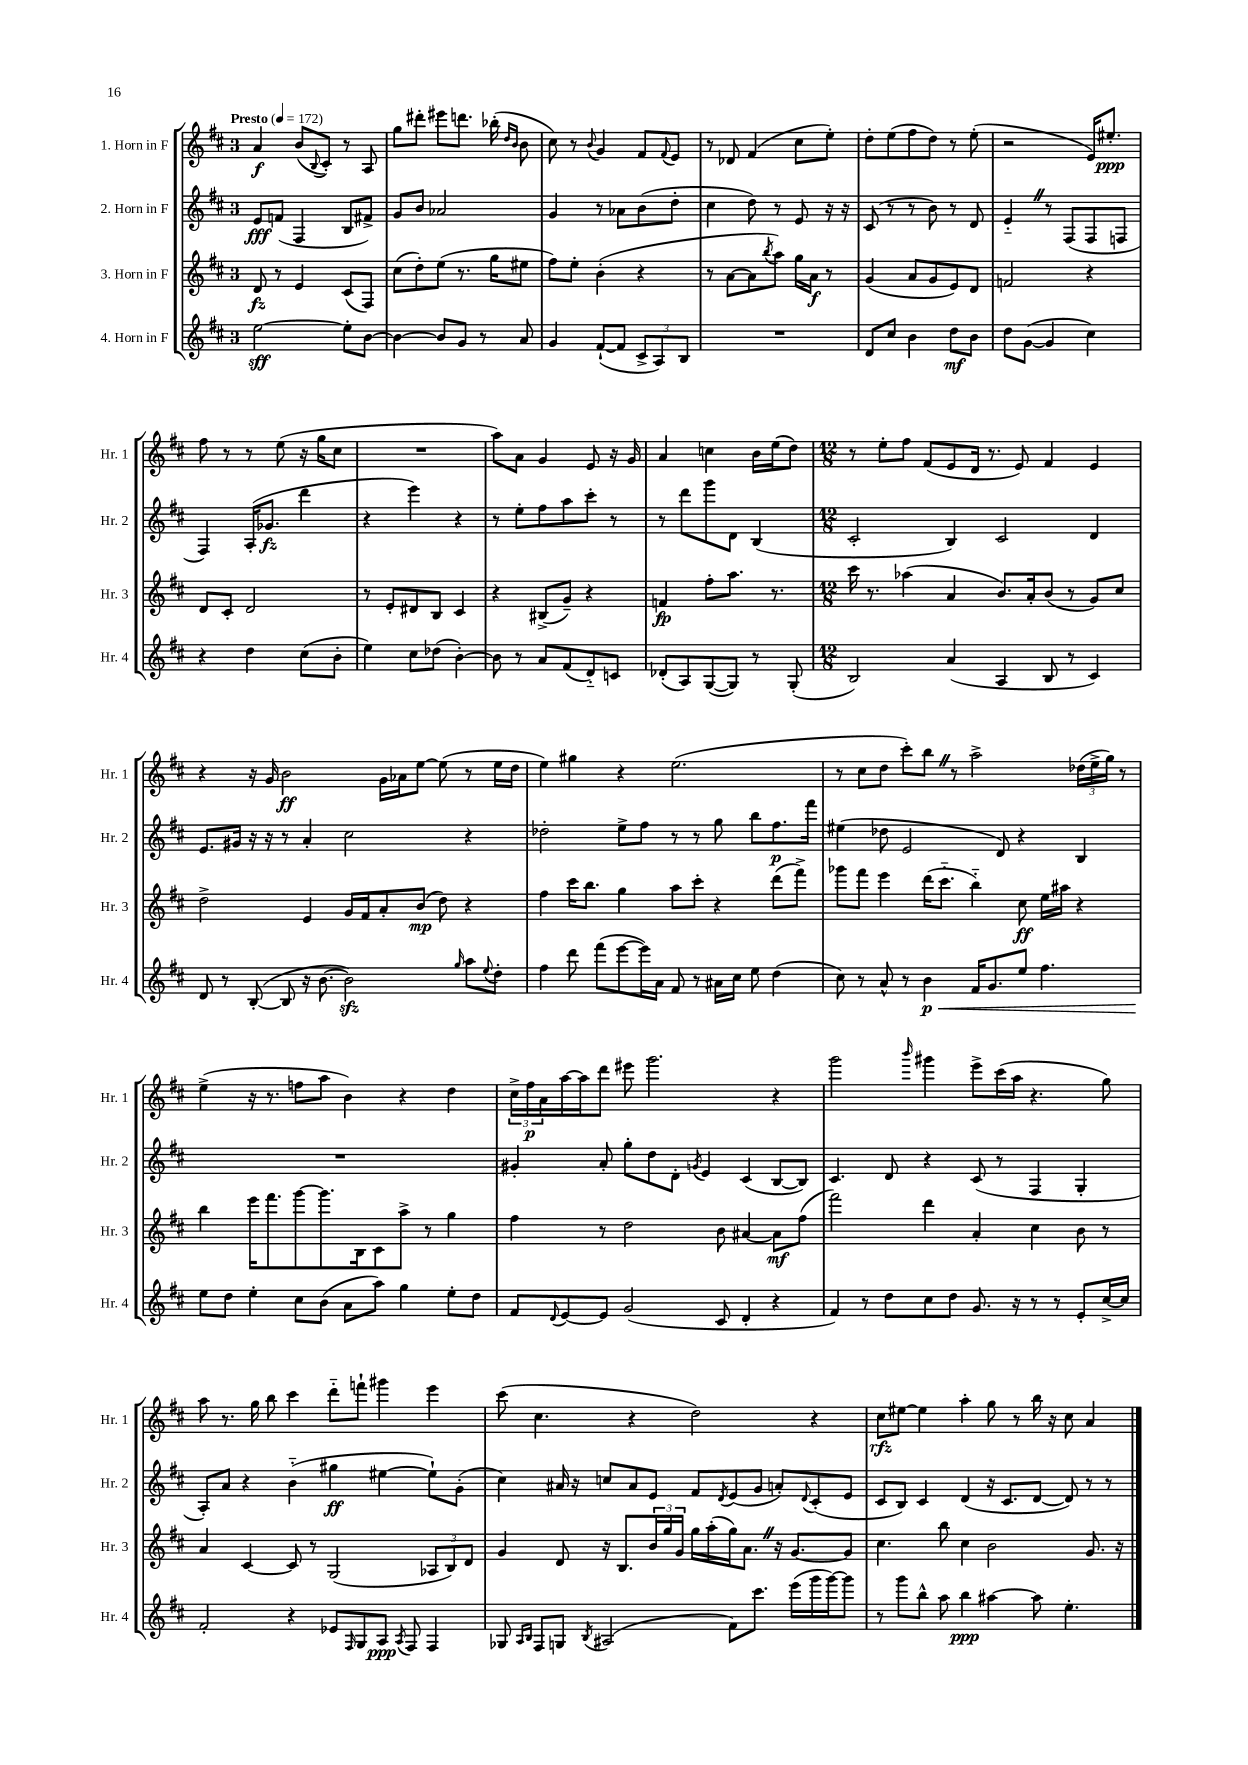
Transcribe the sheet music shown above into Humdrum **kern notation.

**kern	**dynam	**kern	**dynam	**kern	**dynam	**kern	**dynam
*part4	*part4	*part3	*part3	*part2	*part2	*part1	*part1
*staff4	*staff4	*staff3	*staff3	*staff2	*staff2	*staff1	*staff1
*I"4. Horn in F	*	*I"3. Horn in F	*	*I"2. Horn in F	*	*I"1. Horn in F	*
*I'Hr. 4	*	*I'Hr. 3	*	*I'Hr. 2	*	*I'Hr. 1	*
*clefG2	*	*clefG2	*	*clefG2	*	*clefG2	*
*k[f#c#]	*	*k[f#c#]	*	*k[f#c#]	*	*k[f#c#]	*
*M3/4	*	*M3/4	*	*M3/4	*	*M3/4	*
*MM172	*	*MM172	*	*MM172	*	*MM172	*
=1	=1	=1	=1	=1	=1	=1	=1
!	!	!	!	!	!	!LO:TX:a:B:t=Presto	!
[2ee\	sff	8d/	fz	8e/L	fff	4a/	f
.	.	8r	.	(8fn/J	.	.	.
.	.	4e/	.	4F#/	.	(8b/L	.
.	.	.	.	.	.	8qqB/	.
.	.	.	.	.	.	8c#'/J)	.
8ee'\L]	.	(8c#/L	.	8B/L	.	8r	.
[8b\J	.	8F#/J)	.	8f#X^/J)	.	8A/	.
=2	=2	=2	=2	=2	=2	=2	=2
4b\_	.	(8cc#\L	.	8g/L	.	8gg\L	.
.	.	8dd'\)	.	8b/J	.	8ddd#X'\J	.
8b/L]	.	(8ee\J	.	2a-X/	.	8eee#X\L	.
8g/J	.	8.r	.	.	.	8.dddn\J	.
8r	.	.	.	.	.	.	.
.	.	16gg\KL	.	.	.	(16bb-X'\	.
.	.	.	.	.	.	16qqdd/LL	.
.	.	.	.	.	.	16qqb/JJ	.
8a/	.	8ee#X\J	.	.	.	8b\	.
=3	=3	=3	=3	=3	=3	=3	=3
4g/	.	8ff#\L)	.	4g/	.	8cc#\)	.
.	.	8ee'\J	.	.	.	8r	.
.	.	.	.	.	.	8qqb/	.
([8f#`/L	.	(4b'\	.	8r	.	4g/	.
8f#/J]	.	.	.	8a-X\L	.	.	.
12c#^/L	.	4r	.	(8b\	.	8f#/L	.
12A/)	.	.	.	.	.	.	.
.	.	.	.	.	.	8qqf#/	.
.	.	.	.	8dd'\J	.	8e/J	.
12B/J	.	.	.	.	.	.	.
=4	=4	=4	=4	=4	=4	=4	=4
2.r	.	8r	.	4cc#\	.	8r	.
.	.	[8a\L	.	.	.	8d-X/	.
.	.	8a\]	.	8dd\)	.	(4f#/	.
.	.	8qbb/	.	.	.	.	.
.	.	8aa\J)	.	8r	.	.	.
.	.	16gg\LL	.	8e/	.	8cc#\L	.
.	.	16a\JJ	f	.	.	.	.
.	.	8r	.	16r	.	8ee'\J)	.
.	.	.	.	16r	.	.	.
=5	=5	=5	=5	=5	=5	=5	=5
8d/L	.	(4g/	.	(8c#/	.	8dd'\L	.
8cc#/J	.	.	.	8r	.	(8ee\	.
4b\	.	8a/L	.	8r	.	8ff#\	.
.	.	8g/	.	8b\)	.	8dd\J)	.
8dd\L	mf	8e/)	.	8r	.	8r	.
8b\J	.	8d/J	.	8d/	.	(8ee'\	.
=6	=6	=6	=6	=6	=6	=6	=6
8dd\L	.	2fn/	.	4eZ/	.	2r	.
([8g\J	.	.	.	.	.	.	.
4g/]	.	.	.	8r	.	.	.
.	.	.	.	(8F#/L	.	.	.
4cc#\)	.	4r	.	8F#/	.	16e/KL)	.
.	.	.	.	.	.	8.ee#X'/J	ppp
.	.	.	.	8Fn/J	.	.	.
!!LO:LB:g=z
=7	=7	=7	=7	=7	=7	=7	=7
4r	.	8d/L	.	4F#/)	.	8ff#\	.
.	.	8c#'/J	.	.	.	8r	.
4dd\	.	2d/	.	(16A'/KL	.	8r	.
.	.	.	.	8.g-X/J	fz	.	.
.	.	.	.	.	.	(8ee\	.
(8cc#\L	.	.	.	4ddd\	.	16r	.
.	.	.	.	.	.	16gg\KL	.
8b'\J	.	.	.	.	.	8cc#\J	.
=8	=8	=8	=8	=8	=8	=8	=8
4ee\)	.	8r	.	4r	.	2.r	.
.	.	8e'/L	.	.	.	.	.
8cc#\L	.	8d#X/	.	4eee\)	.	.	.
(8dd-X\J	.	8B/J	.	.	.	.	.
[4b'\)	.	4c#/	.	4r	.	.	.
=9	=9	=9	=9	=9	=9	=9	=9
8b\]	.	4r	.	8r	.	8aa\L)	.
8r	.	.	.	8ee'\L	.	8a\J	.
8a/L	.	(8B#X^/L	.	8ff#\	.	4g/	.
(8f#/	.	8g~/J)	.	8aa\	.	.	.
8d/)	.	4r	.	8ccc#'\J	.	8e/	.
8cn/J	.	.	.	8r	.	16r	.
.	.	.	.	.	.	16g/	.
=10	=10	=10	=10	=10	=10	=10	=10
(8d-X'/L	.	4fn/	fp	8r	.	4a/	.
8A/)	.	.	.	8ddd\L	.	.	.
([8G/	.	8ff#'\L	.	8ggg\	.	4ccn\	.
8G/J])	.	8.aa\J	.	8d\J	.	.	.
8r	.	.	.	(4B/	.	16b\LL	.
.	.	8.r	.	.	.	(16ee\J	.
(8G'/	.	.	.	.	.	8dd\J)	.
=11	=11	=11	=11	=11	=11	=11	=11
*M12/8	*	*M12/8	*	*M12/8	*	*M12/8	*
2B/)	.	16ccc#\	.	2c#'/	.	8r	.
.	.	8.r	.	.	.	.	.
.	.	.	.	.	.	8ee'\L	.
.	.	(4aa-X\	.	.	.	8ff#\J	.
.	.	.	.	.	.	(8f#/L	.
(4a/	.	4a/	.	4B/)	.	8e/	.
.	.	.	.	.	.	16d/Jk	.
.	.	.	.	.	.	8.r	.
4A/	.	8.b/L)	.	2c#/	.	.	.
.	.	.	.	.	.	8e/)	.
.	.	16a'/k	.	.	.	.	.
8B/	.	(8b/J	.	.	.	4f#/	.
8r	.	8r	.	.	.	.	.
4c#/)	.	8g/L)	.	4d/	.	4e/	.
.	.	8cc#/J	.	.	.	.	.
!!LO:LB:g=z
=12	=12	=12	=12	=12	=12	=12	=12
8d/	.	2dd^\	.	8.e/L	.	4r	.
8r	.	.	.	.	.	.	.
.	.	.	.	16g#X/Jk	.	.	.
([8B'/	.	.	.	16r	.	16r	.
.	.	.	.	16r	.	16g/	.
8B/]	.	.	.	8r	.	2b\	ff
16r	.	4e/	.	4a'/	.	.	.
[8.b\	.	.	.	.	.	.	.
2bzz\])	.	16g/LL	.	2cc#\	.	.	.
.	.	16f#/J	.	.	.	.	.
.	.	8a'/	.	.	.	16g\LL	.
.	.	.	.	.	.	16a-X\J	.
.	.	(8b/J	mp	.	.	[8ee\J	.
.	.	8dd\)	.	.	.	(8ee\]	.
16qqgg/	.	.	.	.	.	.	.
8aa\L	.	4r	.	4r	.	8r	.
8qqee/	.	.	.	.	.	.	.
8dd'\J	.	.	.	.	.	16ee\LL	.
.	.	.	.	.	.	16dd\JJ	.
=13	=13	=13	=13	=13	=13	=13	=13
4ff#\	.	4ff#\	.	2dd-X'\	.	4ee\)	.
8ddd\	.	16ccc#\KL	.	.	.	4gg#X\	.
.	.	8.bb\J	.	.	.	.	.
(8fff#\L	.	.	.	.	.	.	.
[8eee\	.	4gg\	.	8ee^\L	.	4r	.
16eee\L])	.	.	.	8ff#\J	.	.	.
16a\JJ	.	.	.	.	.	.	.
8f#/	.	8aa\L	.	8r	.	(2.ee\	.
8r	.	8ccc#'\J	.	8r	.	.	.
16a#X\LL	.	4r	.	8gg\	.	.	.
16cc#\JJ	.	.	.	.	.	.	.
8ee\	.	.	.	8bb\L	.	.	.
(4dd\	.	(8ddd\L	.	8.ff#\	p	.	.
.	.	8fff#^\J)	.	.	.	.	.
.	.	.	.	16fff#\Jk	.	.	.
=14	=14	=14	=14	=14	=14	=14	=14
8cc#\)	.	8ggg-X\L	.	(4ee#X\	.	8r	.
8r	.	8fff#\J	.	.	.	8cc#\L	.
8a^^/	.	4eee\	.	8dd-X\	.	8dd\J	.
8r	.	.	.	2e/	.	8ccc#'\L)	.
!	!LO:HP:b	!	!	!	!	!	!
4b\	< p	(16ddd\KL	.	.	.	8bbZ\J	.
.	.	8.ccc#\J	.	.	.	.	.
.	.	.	.	.	.	8r	.
16f#/KL	.	4bb\)	.	.	.	2aa^\	.
8.g/	.	.	.	.	.	.	.
.	.	.	.	8d/)	.	.	.
8ee/J	.	8cc#\	ff	4r	.	.	.
4.ff#\	.	16ee\LL	.	.	.	.	.
.	.	16aa#X\JJ	.	.	.	.	.
.	.	4r	.	4B/	.	(24dd-X\LL	.
.	.	.	.	.	.	24ee^\	.
.	.	.	.	.	.	24gg\JJ)	.
.	.	.	.	.	.	8r	.
!!LO:LB:g=z
=15	=15	=15	=15	=15	=15	=15	=15
8ee\L	.	4bb\	.	1.r	.	(4ee^\	.
8dd\J	[	.	.	.	.	.	.
4ee'\	.	16eee\KL	.	.	.	16r	.
.	.	8.fff#\	.	.	.	8.r	.
8cc#\L	.	[8ggg\	.	.	.	8ffn\L	.
(8b\J	.	8.ggg\]	.	.	.	8aa\J	.
8a\L	.	.	.	.	.	4b\)	.
.	.	16B\k	.	.	.	.	.
8aa\J)	.	8c#\	.	.	.	.	.
4gg\	.	8aa^\J	.	.	.	4r	.
.	.	8r	.	.	.	.	.
8ee'\L	.	4gg\	.	.	.	4dd\	.
8dd\J	.	.	.	.	.	.	.
=16	=16	=16	=16	=16	=16	=16	=16
8f#/L	.	4ff#\	.	4g#X'/	.	24cc#^\LL	.
.	.	.	.	.	.	24ff#\	p
.	.	.	.	.	.	24a\	.
8qqd/	.	.	.	.	.	.	.
[8e/	.	.	.	.	.	[16aa\	.
.	.	.	.	.	.	16aa\J]	.
8e/J]	.	8r	.	8a'/	.	8ddd\J	.
(2g/	.	2dd\	.	8gg'\L	.	8eee#X\	.
.	.	.	.	8dd\	.	2.ggg\	.
.	.	.	.	8d'\J	.	.	.
.	.	.	.	8qgn/	.	.	.
.	.	.	.	4e/	.	.	.
8c#/	.	8b\	.	.	.	.	.
4d'/	.	[4a#X/	.	(4c#/	.	.	.
4r	.	8a#\L]	mf	[8B/L	.	4r	.
.	.	(8ff#\J	.	8B/J])	.	.	.
=17	=17	=17	=17	=17	=17	=17	=17
4f#/)	.	2fff#\)	.	4.c#/	.	2ggg\	.
8r	.	.	.	.	.	.	.
8dd\L	.	.	.	8d/	.	.	.
.	.	.	.	.	.	16qqbbb/	.
8cc#\	.	4ddd\	.	4r	.	4ggg#X\	.
8dd\J	.	.	.	.	.	.	.
8.g/	.	4a'/	.	(8c#/	.	8eee^\L	.
.	.	.	.	8r	.	(16ccc#\L	.
16r	.	.	.	.	.	16aa\JJ	.
8r	.	4cc#\	.	4F#/	.	4.r	.
8r	.	.	.	.	.	.	.
8e'/L	.	8b\	.	4G'/	.	.	.
[16cc#^/L	.	8r	.	.	.	8gg\)	.
16cc#/JJ]	.	.	.	.	.	.	.
!!LO:LB:g=z
=18	=18	=18	=18	=18	=18	=18	=18
2f#'/	.	4a/	.	8A'/L)	.	8aa\	.
.	.	.	.	8a/J	.	8.r	.
.	.	[4c#/	.	4r	.	.	.
.	.	.	.	.	.	16gg\	.
.	.	.	.	.	.	8bb\	.
4r	.	8c#/]	.	(4b\	.	4ccc#\	.
.	.	8r	.	.	.	.	.
8e-X/L	.	(2G/	.	4gg#X\	ff	8ddd\L	.
16qqF#/	.	.	.	.	.	.	.
8G/	.	.	.	.	.	8fffn`\J	.
8A/J	ppp	.	.	[4ee#X\	.	4ggg#X\	.
8qA/	.	.	.	.	.	.	.
8F#/	.	.	.	.	.	.	.
4F#/	.	12A-X/L	.	8ee#`\L])	.	4eee\	.
.	.	12B/)	.	.	.	.	.
.	.	.	.	(8g'\J	.	.	.
.	.	12d/J	.	.	.	.	.
=19	=19	=19	=19	=19	=19	=19	=19
8G-X/	.	4g/	.	4cc#\)	.	(8ccc#\	.
16qqA/LL	.	.	.	.	.	.	.
16qqB/JJ	.	.	.	.	.	.	.
8F#/L	.	.	.	.	.	4.cc#\	.
8Gn/J	.	8d/	.	16a#X/	.	.	.
.	.	.	.	16r	.	.	.
8qB/	.	.	.	.	.	.	.
(2A#X/	.	16r	.	8ccn/L	.	.	.
.	.	8.B/L	.	.	.	.	.
.	.	.	.	8a#/	.	4r	.
.	.	24b/L	.	8e/J	.	.	.
.	.	24gg/	.	.	.	.	.
.	.	24g/JJ	.	.	.	.	.
.	.	16gg\LL	.	8f#/L	.	2dd\)	.
.	.	(16aa'\	.	.	.	.	.
.	.	.	.	8qd/	.	.	.
8f#\L)	.	16gg\J)	.	(8e/	.	.	.
.	.	8.aZ\J	.	.	.	.	.
8.ccc#\J	.	.	.	8g/J	.	.	.
.	.	16r	.	8an'/L)	.	.	.
(16eee\LL	.	[8.g/L	.	.	.	.	.
.	.	.	.	8qqd/	.	.	.
16ggg\	.	.	.	(8c#'/	.	4r	.
[16ggg\J)	.	.	.	.	.	.	.
8ggg\J]	.	8g/J]	.	8e/J	.	.	.
=20	=20	=20	=20	=20	=20	=20	=20
8r	.	4.cc#\	.	8c#/L	.	8cc#\L	rfz
8ggg\L	.	.	.	8B/J)	.	[8ee#X\J	.
8bb^^\J	.	.	.	4c#/	.	4ee#\]	.
8aa\	.	8bb\	.	.	.	.	.
4bb\	ppp	4cc#\	.	(4d/	.	4aa'\	.
[4aa#X\	.	2b\	.	16r	.	8gg\	.
.	.	.	.	8.c#/L	.	.	.
.	.	.	.	.	.	8r	.
8aa#\]	.	.	.	[8d/J	.	16bb\	.
.	.	.	.	.	.	16r	.
4.ee'\	.	.	.	8d/])	.	8cc#\	.
.	.	8.g/	.	8r	.	4a/	.
.	.	.	.	8r	.	.	.
.	.	16r	.	.	.	.	.
==	==	==	==	==	==	==	==
*-	*-	*-	*-	*-	*-	*-	*-
